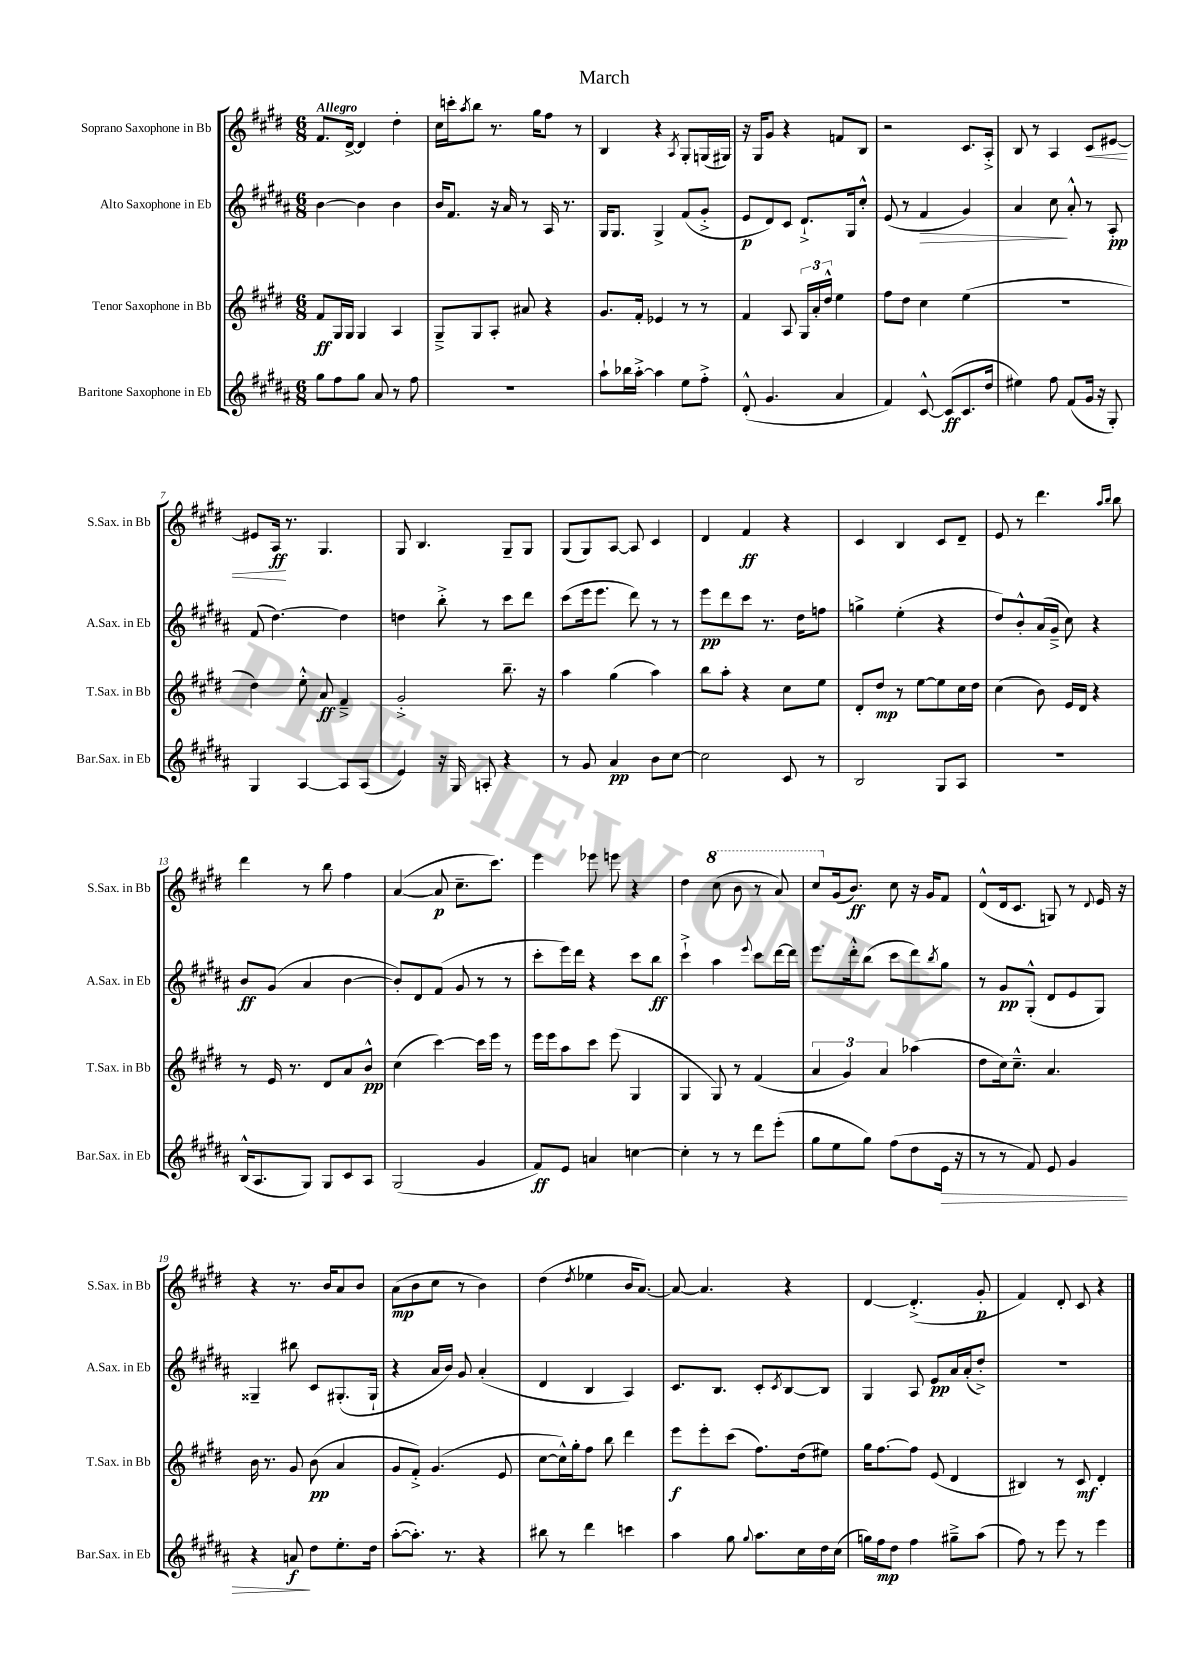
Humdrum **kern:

**kern	**kern	**kern	**kern
*staff4	*staff3	*staff2	*staff1
*clefG2	*clefG2	*clefG2	*clefG2
*k[f#c#g#d#a#]	*k[f#c#g#d#]	*k[f#c#g#d#a#]	*k[f#c#g#d#]
*M6/8	*M6/8	*M6/8	*M6/8
8gg#	8f#	[4b	8.f#
8ff#	16G#	.	.
.	16G#	.	[16d#^
8gg#	4G#	4b]	4d#]
8a#	.	.	.
8r	4A	4b	4dd#'
8ff#	.	.	.
=	=	=	=
2.r	8G#~^	16b	16cc#
.	.	8.f#	16ccc'
.	.	.	8qaa
.	8G#	.	8bb
.	8A'	16r	8.r
.	.	16a#	.
.	8a#	8r	.
.	.	.	16gg#
.	4r	16A#	8ff#
.	.	8.r	.
.	.	.	8r
=	=	=	=
8aa#`	8.g#	16G#	4B
.	.	8.G#	.
16bb-	.	.	.
[16aa#'^	16f#'	.	.
4aa#]	4e-	4G#^	4r
.	.	.	8qA
8ee	8r	(8f#	8G#'
8ff#'^	8r	8g#'^	(16G
.	.	.	16G#)
=	=	=	=
(8d#'^^	4f#	8e	16r
.	.	.	16G#
4.g#	.	8d#)	8g#
.	8A	8c#	4r
.	24G#	8.d#`^	.
.	24a'	.	.
.	24dd#^^	.	.
4a#	4ee	.	8f
.	.	16G#	.
.	.	8cc#'^^	8B
=	=	=	=
4f#)	8ff#	(8e	2r
.	8dd#	8r	.
[8c#^^	4cc#	4f#	.
(8c#]	.	.	.
8.c#	(4ee	4g#)	8.c#
16dd#	.	.	16A'^
=	=	=	=
4ee#)	2.r	4a#	8B
.	.	.	8r
8ff#	.	8cc#	4A
(8f#	.	8a#'^^	.
16g#	.	8r	8c#
16r	.	.	.
8G#')	.	8A#'	[8e#
=	=	=	=
4G#	4dd#)	(8f#	8e#]
.	.	[4.dd#)	16A
.	.	.	8.r
[4A#	8ee'^^	.	.
.	8a	.	4.G#
8A#]	4f#~^	4dd#]	.
(8A#	.	.	.
=	=	=	=
4e)	2g#'^	4dd	8G#
.	.	.	4.B
16r	.	8bb'^	.
16G#	.	.	.
8A'	.	8r	.
4r	8.bb~	8ccc#	8G#~
.	.	8ddd#	8G#
.	16r	.	.
=	=	=	=
8r	4aa	(8ccc#	(8G#
8g#	.	16eee	8G#)
.	.	8.eee	.
4a#	(4gg#	.	[8A
.	.	8ddd#)	8A]
8b	4aa)	8r	4c#
[8cc#	.	8r	.
=	=	=	=
2cc#]	8bb	8eee	4d#
.	8aa'	8ddd#	.
.	4r	8ccc#	4f#
.	.	8.r	.
8c#	8cc#	.	4r
.	.	16dd#	.
8r	8ee	8ff	.
=	=	=	=
2B	8d#'	4gg^	4c#
.	8dd#	.	.
.	8r	(4ee'	4B
.	[8ee	.	.
8G#	8ee]	4r	8c#
8A#	16cc#	.	8d#~
.	16dd#	.	.
=	=	=	=
2.r	(4cc#	8dd#)	8e
.	.	8b'^^	8r
.	8b)	(16a#	4.ddd#
.	.	16g#~^	.
.	16e	8cc#)	.
.	16d#	.	.
.	4r	4r	.
.	.	.	16qqaa
.	.	.	16qqbb
.	.	.	8bb
=	=	=	=
(16B^^	8r	8b	4ddd#
8.A#	.	.	.
.	16e	(8g#	.
.	8.r	.	.
8G#)	.	4a#	8r
8G#	8d#	.	8bb
8c#	8a	[4b	4ff#
8A#	8b^^	.	.
=	=	=	=
(2G#	(4cc#	8b'])	([4a
.	.	8d#	.
.	[4ccc#)	(8f#	8a]
.	.	8g#	8.cc#~
4g#	16ccc#]	8r	.
.	16eee	.	8.ccc#)
.	8r	8r	.
=	=	=	=
8f#)	16eee	8ccc#'	4eee
.	16eee	.	.
8e	8aa	16eee)	.
.	.	16ddd#	.
4a	8ccc#	4r	8eee-
.	(8eee	.	8eee
[4cc	4G#	8ccc#	4r
.	.	8bb	.
=	=	=	=
4cc']	4G#	4ccc#`^	4dd#
8r	8G#)	4aa#	(8ccc#
8r	8r	.	8bb
.	.	8qqeee	.
8ddd#	(4f#	8ccc#	8r
(8eee'	.	[16ddd#	8aa)
.	.	16ddd#]	.
=	=	=	=
8gg#	6a	8.eee	8ccc#
8ee	.	.	(16g#
.	6g#)	.	.
.	.	16ddd#'^^	8.b)
8gg#)	.	(8bb	.
.	6a	.	.
(8ff#	.	8ccc#	8cc#
8dd#	(4aa-	8ddd#)	16r
.	.	.	16g#
.	.	8qbb	.
16e	.	8gg#	8f#
16r	.	.	.
=	=	=	=
8r	8dd#	8r	(8d#^^
8r	16cc#)	8g#	16d#
.	8.cc#~^^	.	8.c#
8f#)	.	(8G#'^^	.
8e	4.a	8d#	8G)
4g#	.	8e	8r
.	.	.	8qqd#
.	.	8G#)	16e
.	.	.	16r
=	=	=	=
4r	16b	4G##~	4r
.	8.r	.	.
8a	8g#	8bb#	8.r
8dd#	(8b	8c#	.
.	.	.	16b
8.ee'	4a	(8.G#'	8a
.	.	.	8b
16dd#	.	16G#`	.
=	=	=	=
([8aa#'	8g#	4r	(8a
8.aa#'])	8f#'^)	.	8b
.	(4.g#	16a#	8cc#
8.r	.	16b)	.
.	.	8g#	8r
4r	.	(4a#'	4b)
.	8e	.	.
=	=	=	=
8bb#	[8cc#	4d#	(4dd#
8r	16cc#^^])	.	.
.	16gg#'	.	.
.	.	.	8qdd#
4ddd#	8ff#	4B	4ee-
.	8bb	.	.
4ccc	4ddd#	4A#)	16b
.	.	.	[8.a)
=	=	=	=
4aa#	8eee	8.c#	8a_
.	8eee'	.	4.a]
.	.	8.B	.
8gg#	(8ccc#	.	.
8qqgg#	.	.	.
8.aa#	8.ff#)	8c#'	.
.	.	8qc#	.
.	.	[8B	4r
16cc#	(16dd#	.	.
16dd#	8ee#)	8B]	.
(16cc#	.	.	.
=	=	=	=
16gg)	16gg#	4G#	[4d#
16ff#	[8.ff#	.	.
8dd#	.	.	.
4ff#	8ff#]	8A#	(4.d#'^]
.	(8e	8e	.
8gg#~^	4d#	16a#	.
.	.	(16a#'	.
(8aa#	.	8dd#'^)	8g#'
=	=	=	=
8ff#)	4B#)	2.r	4f#)
8r	.	.	.
8eee	8r	.	8d#'
8r	8c#	.	8c#
4eee	4d#'	.	4r
==	==	==	==
*-	*-	*-	*-
